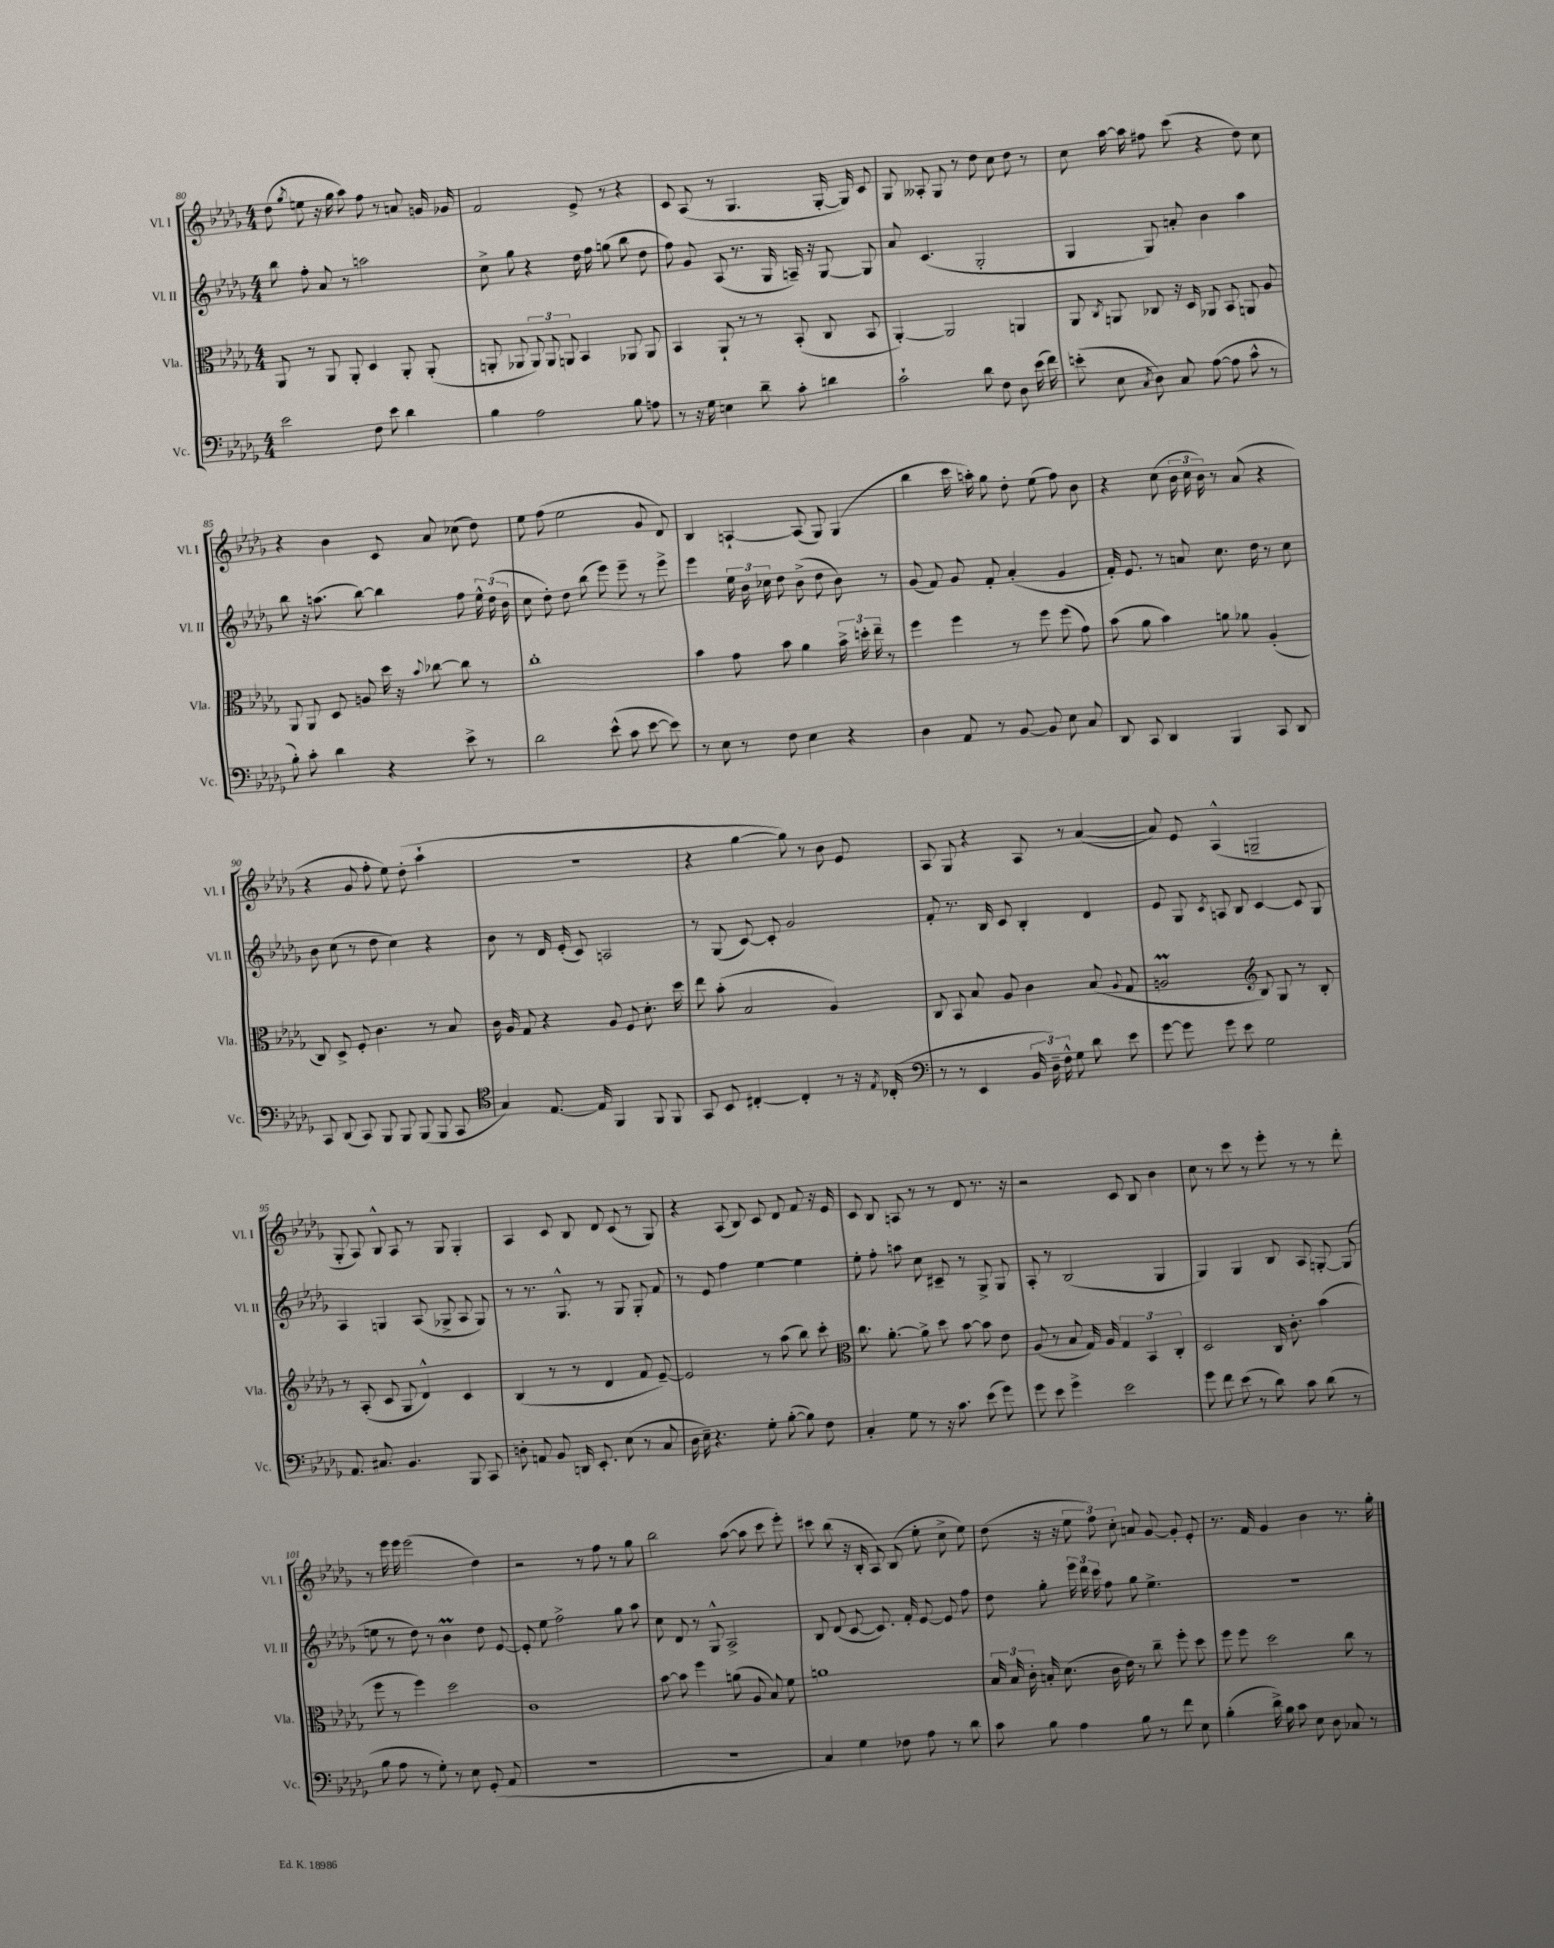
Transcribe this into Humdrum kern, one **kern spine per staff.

**kern	**kern	**kern	**kern
*part4	*part3	*part2	*part1
*staff4	*staff3	*staff2	*staff1
*I"Vc.	*I"Vla.	*I"Vl. II	*I"Vl. I
*I'Vc.	*I'Vla.	*I'Vl. II	*I'Vl. I
*clefF4	*clefC3	*clefG2	*clefG2
*k[b-e-a-d-g-]	*k[b-e-a-d-g-]	*k[b-e-a-d-g-]	*k[b-e-a-d-g-]
*M4/4	*M4/4	*M4/4	*M4/4
=80	=80	=80	=80
2e-\	8AA-/	8bb-\	(8dd-\
.	.	.	8qgg-/
.	8r	8ff'\	8een\
.	8AA-/	8a-/	16r
.	.	.	16gg-\
.	8AA-'/	8r	8aa-\)
8F\	4D-/	2aan\	8ff\
8e-\	.	.	8r
4d-\	8AA-'/	.	8an/
.	(8AA-'/	.	16gn/
.	.	.	16g-X/
=81	=81	=81	=81
4B-\	8AAn'/	8cc^\	2f/
.	8AA-X/	8gg-\	.
2A-\	12AA-/)	4r	.
.	12AA-/	.	.
.	12AAn/	.	.
.	4BB-/	16dd-\	8e-^/
.	.	16ff\	.
.	.	(8ggn\	8r
8B-\	8AA-X/	8bb-\	4r
8An\	8AA-/	8dd-\	.
=82	=82	=82	=82
8r	4BB-/	8ff\)	8c/
16r	.	8g-/	(8A-/
16G-\	.	.	.
4En\	8AA-`/	(8A-/	8r
.	8r	8.r	4.G-/
8d-~\	8r	.	.
.	.	16G-/	.
8c'\	(8BB-'/	16An~/)	.
.	.	16r	.
4dn\	8C/	[8G-/	[16G-'/
.	.	.	16G-/])
.	8BB-/	8G-/]	8c/
=83	=83	=83	=83
2c`\	[4AA-'/)	8a-/	8G-/
.	.	(4.c/	8A--X'/
.	2AA-/]	.	8G-/
.	.	.	8r
8d-\	.	2G-'/	8dd-\
8F\	.	.	8cc\
8D-\	4AAn/	.	8dd-\
(16e-\	.	.	8r
16f\)	.	.	.
=84	=84	=84	=84
(8en'\	8AA-/	4G-/	8cc\
.	8qC/	.	.
8E-\	8AAn/	.	[16aa-\
.	.	.	16aa-\]
8qC/	.	.	.
8D-\)	8C-X/	8G-/)	8ff#X\
8C/	16r	8an'/	(8ccc\
.	16D-/	.	.
([8A-\	8AA-X/	4b-\	4r
8A-\]	8BB-/	.	.
8c^^\	8AAn/	4aa-\	8dd-\)
8r	8A-/	.	8cc\
!!LO:LB:g=z
=85	=85	=85	=85
8B-'\)	8AA-/	8bb-\	4r
8c'\	8AA-/	16r	.
.	.	(8.aan\	.
4d-\	8D-/	.	4b-\
.	8An/	[8bb-\)	.
4r	16dd-\	4bb-\]	8c/
.	16r	.	.
.	8qqb-/	.	.
.	[8cc-X\	.	8a-/
8e-^\	8cc-\]	8ff\	(8cc-X\
8r	8r	24ee-^^\	8dd-\)
.	.	(24dd-\	.
.	.	24b-\	.
=86	=86	=86	=86
2d-\	1cc'	8cc\	8ee-\
.	.	8dd-'\)	(8ff\
.	.	8dd-\	2ee-\
.	.	(8bb-\	.
(8e-^^\	.	8eee-\)	.
8c\	.	8eee-~\	.
[8e-\	.	8r	8g-/
8e-\])	.	8eee-^\	8d-/)
=87	=87	=87	=87
8r	4b-\	4eee-\	4B-/
8E-\	.	.	.
8r	8g-\	24ee-\	[4An`/
.	.	24b-\	.
.	.	24cc-X\	.
8F\	8b-\	8dd-\	.
4E-\	4a-\	(8b-^\	(8A/]
.	.	8dd-\	8G-/)
4r	24b-^\	8b-\)	(4G-/
.	24ddn'\	.	.
.	24ee-~\	.	.
.	8r	8r	.
=88	=88	=88	=88
4D-\	4ff\	(8g-/	4bb-\
.	.	8f/)	.
8AA-/	4ff\	8g-/	16ccc\
.	.	.	16aan'\)
8r	.	8f'/	8gg-\
[8BB-/	8r	(4a-'/	8dd-'\
8BB-/]	8ff\	.	(8ee-\
8E-\	(8ff\	4g-/	8ff\)
8C/	8g-\)	.	8b-\
=89	=89	=89	=89
8DD-/	(8b-\	16f'/)	4r
.	.	8.e-/	.
8CC/	8a-\	.	.
4DD-/	4b-\)	8r	(8cc\
.	.	8an/	24b-\
.	.	.	24cc\
.	.	.	24b-\)
4BBB-/	8an\	8.cc\	8r
.	8a-X\	.	(8a-/
.	.	16dd-\	.
8CC/	(4A-'/	8r	4r
8DD-/	.	8cc\	.
!!LO:LB:g=z
=90	=90	=90	=90
8CC/	8C/)	8b-\	4r
(8DD-/	8D-^/	(8cc\	.
8CC/)	8F'/	8r	8g-/
8BBB-/	4.c\	8dd-\	8ff'\
8BBB-/	.	4cc\)	8ee-\)
(8BBB-/	.	.	(8dd-'\
8BBB-/	8r	4r	4aa-`\
8CC/	8B-/	.	.
=91	=91	=91	=91
*clefC4	*	*	*
4G-/)	16c\	8b-\	1r
.	16A-/	.	.
.	8G-/	8r	.
[8.E-/	4r	16d-/	.
.	.	(16e-'/	.
.	.	8c/)	.
16E-/]	.	.	.
4FF/	8A-/	2An/	.
.	8F/	.	.
8FF/	8.d-'\	.	.
8FF/	.	.	.
.	16dd-\	.	.
=92	=92	=92	=92
8GG-/	8ee-\	8r	4r
8BB-/	(8b-'\	(8G-/	.
[4C#X'/	2B-/	[8c/)	[4gg-\
.	.	8c'/]	.
4C#'/]	.	2g-/	8gg-\])
.	.	.	8r
8r	4A-/)	.	8b-\
16r	.	.	8e-/
8qE-/	.	.	.
(16C-X'/	.	.	.
=93	=93	=93	=93
*clefF4	*	*	*
8r	8C/	8f'/	8A-/
8r	8BB-/	8.r	8G-/
4EE-/	8B-/	.	4r
.	.	16B-/	.
.	8A-/	8c/	.
24BB-/	4c\	4B-'/	8A-/
24D-~\)	.	.	.
24F^^\	.	.	.
8G-\	.	.	8r
8d-\	(8B-/	4d-/	([4a-/
.	8qqA-/	.	.
8e-\	8G-/	.	.
=94	=94	=94	=94
[8g-\	2Anm/	8e-/	8a-/])
8g-\]	.	8G-/	8e-/
.	.	8qc/	.
8g-\	.	8An/	(4A-^^/
8e-\	.	8B-/	.
*	*clefG2	*	*
2G-\	8B-/)	[4c/	2Gn~/
.	8G-/	.	.
.	8r	8c/]	.
.	8B-'/	8G-/	.
!!LO:LB:g=z
=95	=95	=95	=95
8.AA-/	8r	4A-/	8G-'/
.	(8A-'/	.	8A-/)
8.C#X/	.	.	.
.	8c/	4Gn/	8B-^^/
4.BB-/	8G-/	.	8A-/
.	4d-^^/)	(8A-/	8r
.	.	8G-X^/	8G-/
8BBB-/	4c/	8A-/	4G-'/
8CC/	.	8G-/)	.
=96	=96	=96	=96
8Dn'\	(4B-/	8r	4A-/
8AAn/	.	8.r	.
8BB-/	8r	.	8c/
.	.	8.G-^^/	.
16DDn/	8r	.	8B-/
8.EE-'/	.	.	.
.	4d-/	8r	8d-/
(8E-\	.	8G-/	(8c/
8r	8f/	8G-'/	8r
8C/	[8e-~/)	8f/	8G-/)
=97	=97	=97	=97
16D-\	2e-/]	8r	4r
16E-~\)	.	.	.
4.r	.	8e-/	.
.	.	4ff\	(8A-/
.	.	.	8B-/)
8G-'\	8r	[4ee-\	8c/
([8B-'\	(8aa-\	.	8d-/
8B-\])	8bb-\)	4ee-\]	8f/
8F\	8ccc'\	.	16r
.	.	.	16e-/
=98	=98	=98	=98
*	*clefC3	*	*
4C'/	8.cc\	8ee-'\	8c/
.	.	8ff'\	8B-/
.	[8.a-'\	.	.
8G-\	.	8aan\	8An/
8r	8a-^\]	8cc\	8r
16r	8dd-\	8c#X~/	8r
8.c\	.	.	.
.	[8b-\	8r	8d-/
(8e-\	8b-\]	8G-^/	8.r
8g-\)	8e-\	8G-/	.
.	.	.	16r
=99	=99	=99	=99
8g-\	(8A-/	8A-'/	2r
8e-\	8r	8r	.
4g-^\	8B-/	(2B-/	.
.	16G-/)	.	.
.	16A-/	.	.
2e-\	6G-/	.	8c/
.	.	.	8B-/
.	6BB-/	.	.
.	.	4G-/	4b-\
.	6C'/	.	.
=100	=100	=100	=100
8g-\	2D-/	4G-/)	8cc\
8f\	.	.	8r
(8e-\	.	4G-/	8ccc\
8r	.	.	8r
8d-\)	16C/	8B-/	8eee-'\
.	8.c'\	.	.
8c\	.	8A-/	8r
(8d-\	(4b-\	[8Gn'/	8r
8r	.	(8G/]	8ddd-'\
!!LO:LB:g=z
=101	=101	=101	=101
8B-\	8ff\	8een\	8r
8A-\	8r	8r	16eee-\
.	.	.	16eee-\
8r	4ff\)	8dd-\)	(2eee-\
8G-'\)	.	8r	.
8r	2dd-\	4b-M\	.
8E-\	.	.	.
(8GG-'/	.	8dd-\	4dd-\)
8AA-/	.	[8e-/	.
=102	=102	=102	=102
1r	1c	8e-'/]	2r
.	.	8ee-\	.
.	.	2ff^\	.
.	.	.	8r
.	.	.	8ff\
.	.	8gg-\	8r
.	.	8aa-\	8gg-\
=103	=103	=103	=103
1r	[8b-\	8cc\	2bb-\
.	8b-\]	8d-/	.
.	4ff\	8r	.
.	.	8G-^^/	.
.	(8an\	2A-^/	([8aa-\
.	8A-/	.	8aa-\]
.	8B-/)	.	8ccc\
.	8f\	.	8eee-'\)
=104	=104	=104	=104
4C/)	1an	8B-/	8ccc#X\
.	.	(8d-/	(8bb-\
4G-\	.	[8c/	16r
.	.	.	16B-'/
.	.	8.c/])	8A-/)
8F-X\	.	.	(8B-/
.	.	16f'/	.
8A-\	.	[8e-/	8ee-'\
8r	.	8e-/]	8cc^\
8d-\	.	8ff\	8ee-\)
=105	=105	=105	=105
8c\	24B-/	8dd-\	(8dd-\
.	24B-/	.	.
.	24c'\	.	.
8B-\	16Bn'/	8gg-'\	16r
.	(8.d-\	.	16r
4A-\	.	24eee-\	12ee-\
.	.	24ddd-\	.
.	.	24ccc\	12ff\)
.	16c\	8ff\	.
.	.	.	12cc'\
.	16e-\)	.	.
8B-\	8r	8gg-\	8an/
8r	8cc~\	4.ee-^\	[8g-/
8f\	8ff'\	.	8g-'/]
8E-\	8dd-\	.	8e-'/
=106	=106	=106	=106
(4B-'\	8ff\	1r	8.r
.	8ff\	.	.
.	.	.	16f/
16d-^\)	2dd-\	.	4g-/
16B-\	.	.	.
8c\	.	.	.
8E-\	.	.	4b-\
8D-\	.	.	.
8C-X/	8cc\	.	8.r
8r	8r	.	.
.	.	.	16gg-'\
==	==	==	==
*-	*-	*-	*-
